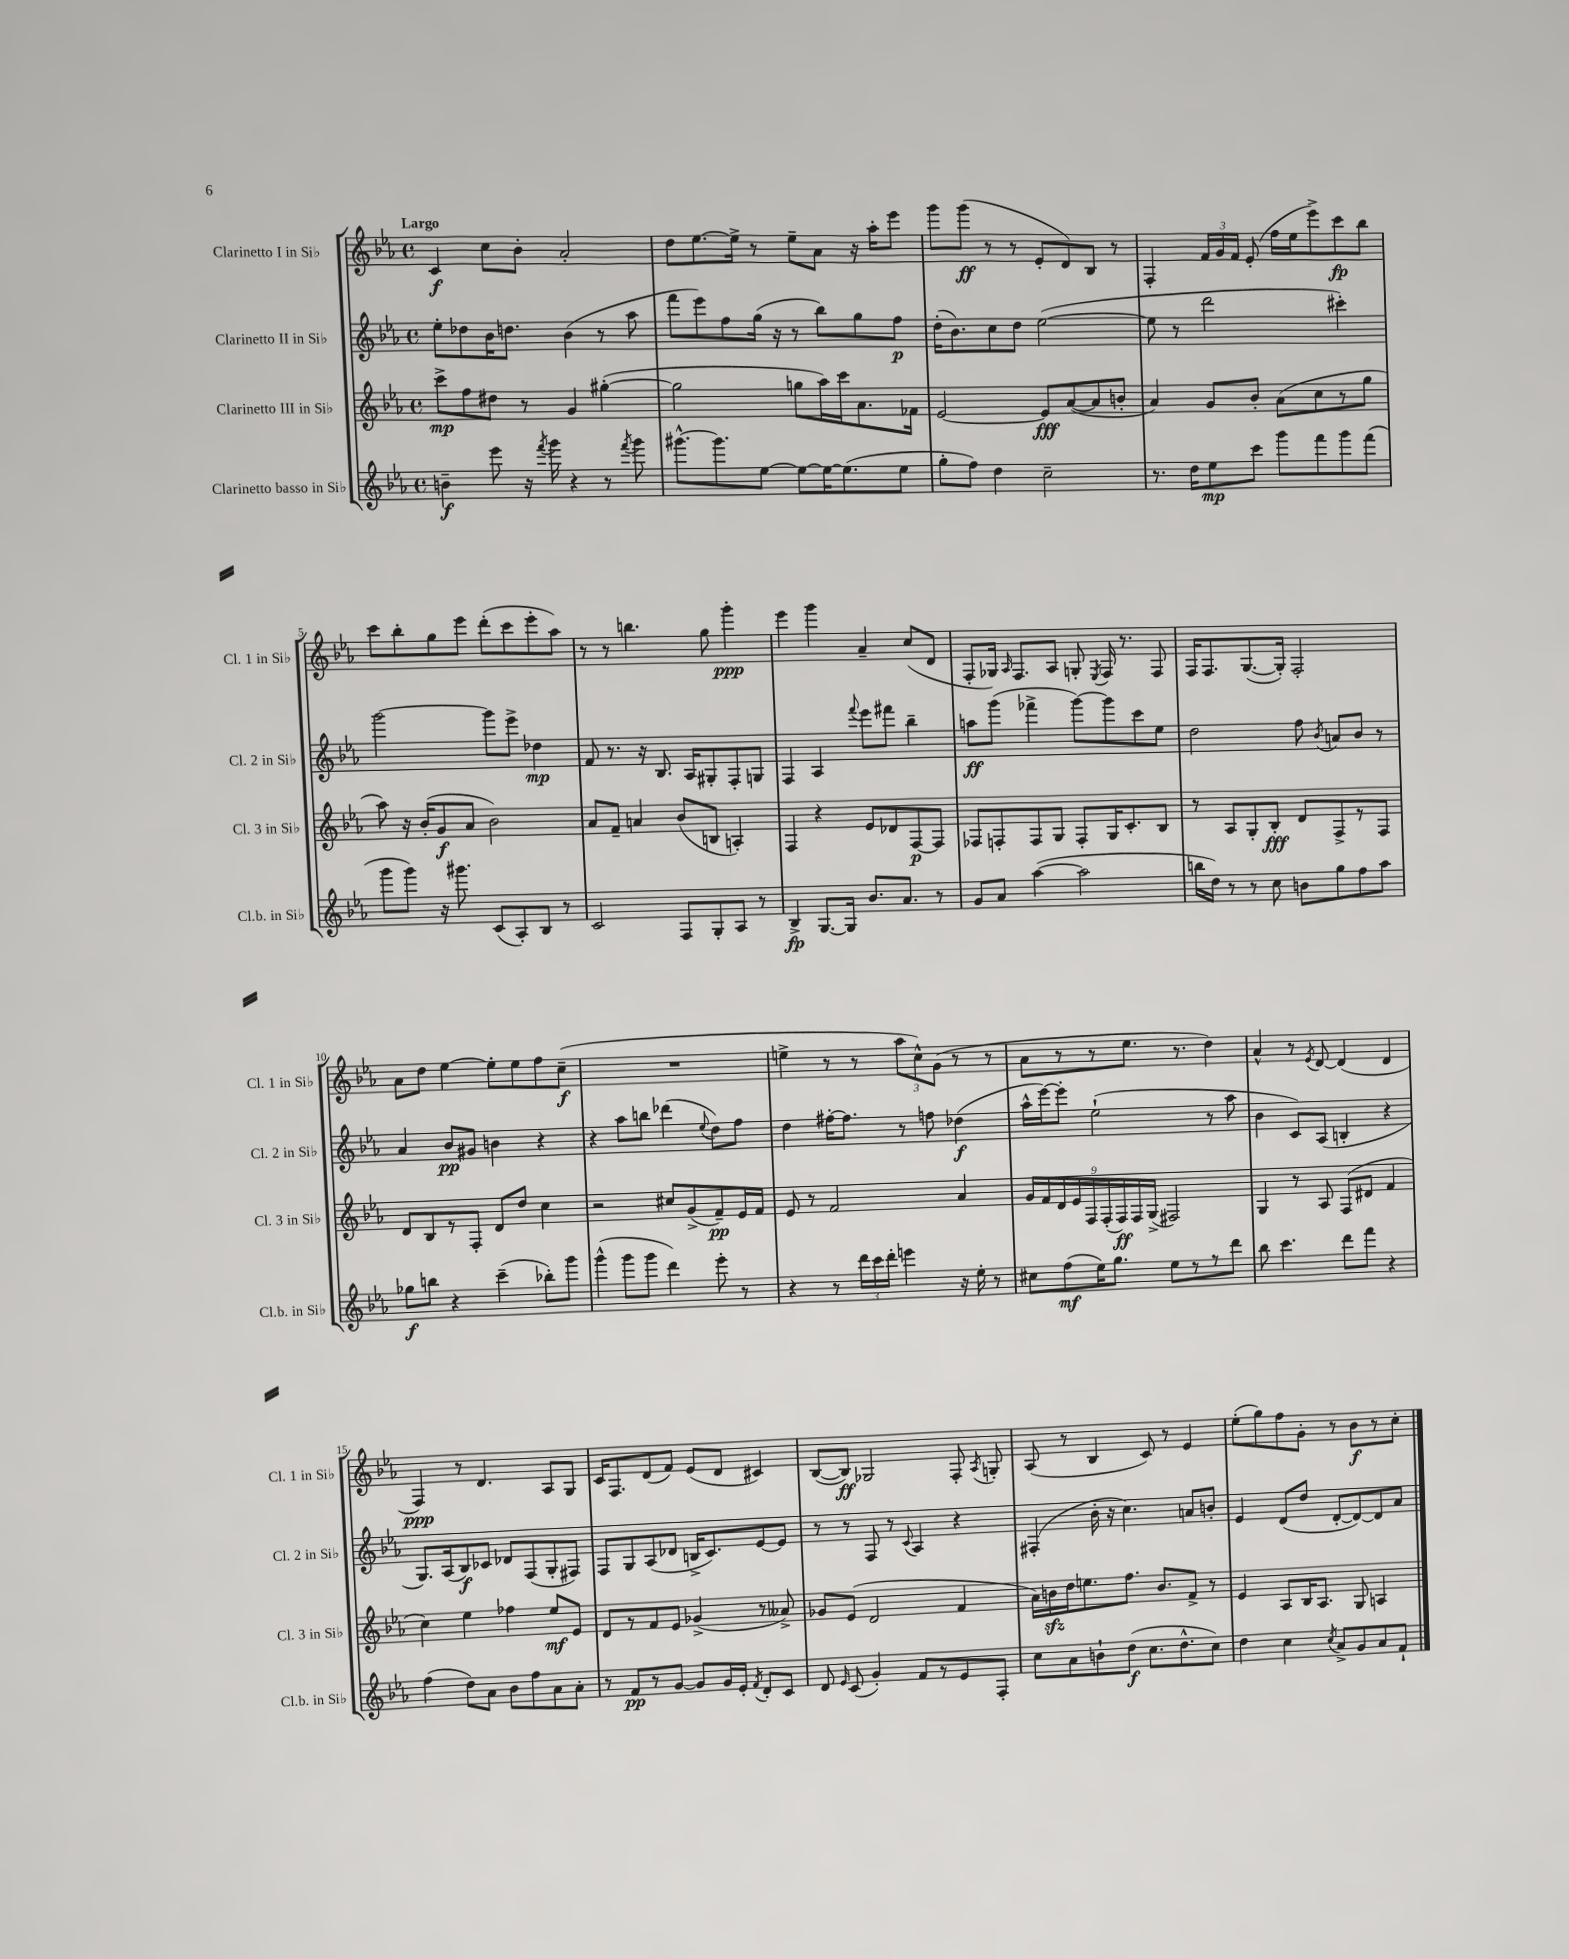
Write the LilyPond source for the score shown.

<<
\new StaffGroup <<
\new Staff = "s0" \with { instrumentName = "Clarinetto I in Sib" shortInstrumentName = "Cl. 1 in Sib" } {
    \clef treble \key ees \major \defaultTimeSignature \time 4/4 \tempo "Largo"
    \autoBeamOff c'4\f c''8[ bes'8]-. aes'2-. |
    d''8[ ees''8.~ ees''16]-> r8 ees''8[-- aes'8] r16 aes''16[-. ees'''8] |
    g'''8[ g'''8]\ff( r8 r8 ees'8[-. d'8) bes8] r8 |
    f4-. \tuplet 3/2 { f'16[ g'16 f'16] } ees'8-.( f''16[ ees''16 ees'''8->) c'''8\fp bes''8] |
    c'''8[ bes''8-. g''8 ees'''8] d'''8[-.( c'''8 ees'''8-. aes''8]) |
    r8 r8 b''4. g''8 g'''4-.\ppp |
    ees'''4 g'''4 aes'4-- c''8[( d'8] |
    f8[-. ges16]) \grace { aes16 } f8.[ aes8] g8-. \acciaccatura { ees8 } f16 r8. f8 |
    f16[ f8. g8.~( g16]-.) f2-. |
    aes'8[ d''8] ees''4~ ees''8[-. ees''8 f''8 c''8]--\f( |
    R1 |
    e''4-> r8 r8 \tuplet 3/2 { aes''8[ c''8-^) g'8]( } r8 r8 |
    aes'8[ r8 r8 ees''8.] r8. d''4) |
    aes'4-^ r8 \acciaccatura { ees'8 } d'8~ d'4( d'4 |
    f4\ppp) r8 d'4. aes8[ g8] |
    c'16[ f8. d'8( f'8]) ees'8[( d'8] cis'4) |
    bes8[~( bes8]\ff) ges2 f8-. \acciaccatura { aes8 } g8-. |
    aes8( r8 bes4 c'8) r8 ees'4 |
    ees''8[-.( g''8) f''8 g'8]-. r8 bes'8[\f r8 c''8]-. \bar "|." |
}
\new Staff = "s1" \with { instrumentName = "Clarinetto II in Sib" shortInstrumentName = "Cl. 2 in Sib" } {
    \clef treble \key ees \major \defaultTimeSignature \time 4/4
    \autoBeamOff ees''8[-. des''8 bes'16 d''8.] bes'4( r8 aes''8 |
    f'''8[ ees'''8) f''8 g''16]( r16 r8 bes''8[) g''8 f''8]\p |
    d''16[-.( bes'8.) c''8 d''8] ees''2~( |
    ees''8 r8 d'''2 cis'''4-.) |
    g'''2~ g'''8[ ees'''8]-> des''4\mp |
    f'8 r8. r16 bes8. aes16[ gis8-. f8-. g8] |
    f4 aes4 \appoggiatura { f'''8 } ees'''8[ fis'''8] bes''4-- |
    a''8[\ff g'''8]( fes'''4-> g'''8[~) g'''8 c'''8 ees''8] |
    d''2 f''8 \acciaccatura { bes'8 } a'8[ bes'8] r8 |
    aes'4 bes'8[\pp gis'8] b'4 r4 |
    r4 aes''8[ b''8] des'''4( \appoggiatura { ees''8 } d''8[) f''8] |
    d''4 fis''16[~-. fis''8.] r8 f''8 des''4\f( |
    aes''16[-^ ees'''16~) ees'''8]-. ees''2-!( r8 aes''8 |
    bes'4 c'8[) aes8]( b4-. r4 |
    g8.[) aes16( bes8\f) ces'8] des'8[ f8( g8-. fis8]) |
    f8[ g8 aes8( des'8] b16[-> c'8.) ees'8~ ees'8] |
    r8 r8 f8 r8 \appoggiatura { c'8 } aes4 r4 |
    fis4-.( bes'16-. r16 c''4.) a'8[ b'8]-. |
    ees'4 d'8[( d''8] d'8[~-. d'8~) d'8 aes'8] \bar "|." |
}
\new Staff = "s2" \with { instrumentName = "Clarinetto III in Sib" shortInstrumentName = "Cl. 3 in Sib" } {
    \clef treble \key ees \major \defaultTimeSignature \time 4/4
    \autoBeamOff c'''8[->\mp f''8 dis''8] r8 g'4 gis''4~-.( |
    gis''2 g''8[ aes''16) c'''16 aes'8. fes'16] |
    ees'2~ ees'8[\fff aes'8~( aes'8 b'8]-. |
    aes'4) g'8[ bes'8]-. aes'8[( c''8 r8 g''8] |
    aes''8) r16 bes'16[-.( g'8\f aes'8] bes'2) |
    aes'8[ f'8]-- a'4 bes'8[( b8] a4-.) |
    f4 r4 ees'8[ des'8 f8~\p f8] |
    fes8[ f8-. f8 g8] f8[-. g16 c'8.-. bes8] |
    r8 aes8[ g8-. bes8]-.\fff d'8[ f8-> r8 f8] |
    d'8[ bes8 r8 f8]-. d'8[ d''8] c''4 |
    r2 cis''8[ g'8->( f'8--\pp) ees'16 f'16] |
    ees'8 r8 f'2 aes'4 |
    \tuplet 9/8 { g'16[ f'16 d'16 ees'16 f16 f16-.( f16\ff) f16 g16]->( } fis2) |
    g4 r8 aes8 f8[( dis'8] f'4 |
    c''4) ees''4 fes''4 ees''8[\mf ees'8] |
    d'8[ r8 f'8 ees'8] ges'4->( r8 aeses'8->) |
    ges'8[ ees'8]( d'2 f'4 |
    aes'16[) b'16\sfz d''16 e''8. f''8.] b'8.[ f'8]-> r8 |
    ees'4 aes8[ bes16 aes8.] g8 a4 \bar "|." |
}
\new Staff = "s3" \with { instrumentName = "Clarinetto basso in Sib" shortInstrumentName = "Cl.b. in Sib" } {
    \clef treble \key ees \major \defaultTimeSignature \time 4/4
    \autoBeamOff b'4--\f ees'''8 r16 \acciaccatura { f'''8 } g'''16 r4 r8 \acciaccatura { f'''8 } g'''8 |
    gis'''8.[~-^ gis'''8. ees''8]~ ees''8[~ ees''16~ ees''8.( ees''8] |
    g''8[-. f''8]) d''4 c''2-- |
    r8. d''16[ ees''8\mp c'''8] g'''8[ f'''8 g'''8 f'''8]( |
    g'''8[ g'''8]) r16 gis'''8. c'8[( aes8-.) bes8] r8 |
    c'2 f8[ g8-. aes8] r8 |
    bes4->\fp g8.[~ g16] bes'8.[ aes'8.] r8 |
    g'8[ aes'8] aes''4~( aes''2 |
    b''16[ d''16]) r8 r8 c''8 b'8[ g''8 f''8 aes''8] |
    ges''8[\f b''8] r4 c'''4--( bes''8[-.) g'''8] |
    g'''4-^( g'''8[ g'''8] d'''4) ees'''8-. r8 |
    r4 r8 \tuplet 3/2 { d'''16[ c'''16 d'''16]-. } e'''4 r16 ees''16-. r8 |
    cis''8[ f''8\mf( ees''16) g''8.] ees''8[ r8 r8 d'''8] |
    bes''8 c'''4. d'''8[ f'''8] r4 |
    f''4( d''8[) aes'8] bes'8[ f''8 aes'8 aes'8]-. |
    r8 f'8[\pp r8 g'8]~ g'8[ g'16 ees'16]-. \acciaccatura { f'8 } d'8[-. c'8] |
    d'8 \grace { ees'16 } c'8( g'4-.) f'8[ r8 ees'8 f8]-. |
    c''8[ aes'8 b'8-! d''8]\f( c''8.[ d''8.-^ c''8]) |
    d''4 c''4 \acciaccatura { c''8 } aes'8[-> g'8 aes'8 f'8]-! \bar "|." |
}
>>
>>
